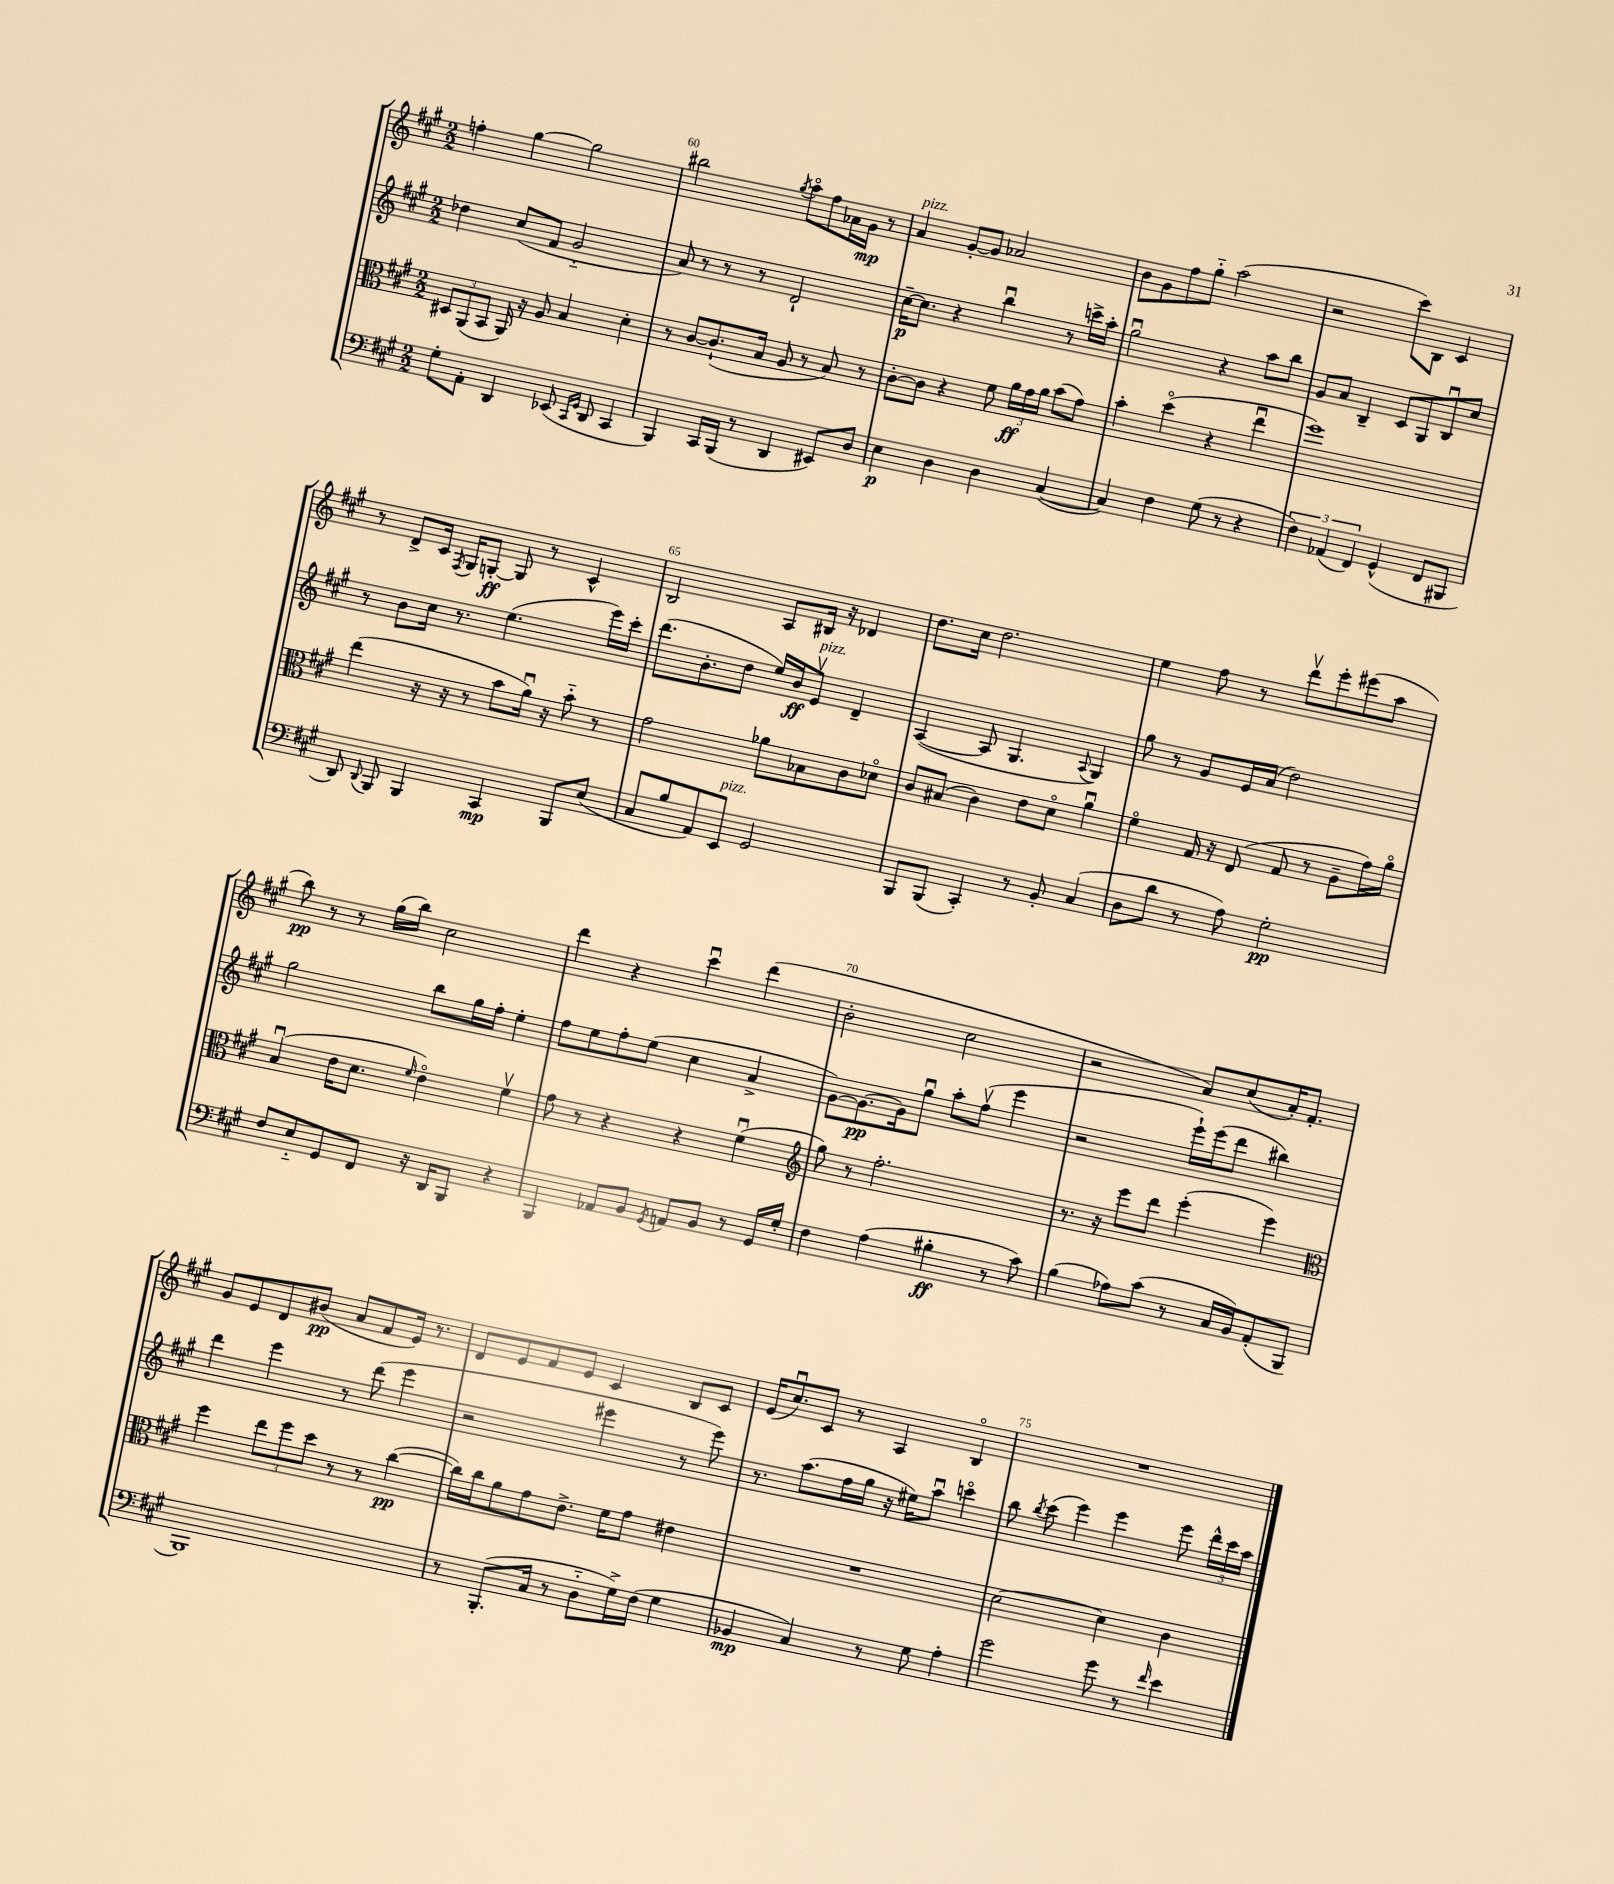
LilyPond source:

<<
\new StaffGroup <<
\new Staff = "s0" {
    \clef treble \key a \major \numericTimeSignature \time 2/2
    \autoBeamOff f''4-. gis''4~ gis''2 |
    bis''2 \acciaccatura { gis''8 } a''8[\flageolet fis''8 aes'16 gis'16]\mp r8 |
    a'4^\markup { \italic "pizz." } gis'8[~-. gis'8] aes'2 |
    b'8[ gis'8 fis''8 gis''8]-_ a''2( |
    r2 cis'''8[) b8] cis'4 |
    r8 d'8[-> cis'16] \acciaccatura { fis8 } gis16[ g8]~-.\ff g8 r8 cis'4-^ |
    b2 a8[ bis16] r16 des'4 |
    d''8.[ cis''16] d''2. |
    e''4 fis''8 r8 d'''8[\upbow e'''8-. eis'''8( a''8] |
    b''8\pp) r8 r8 gis''16[( b''16]) cis''2 |
    d'''4 r4 cis'''4\downbow d'''4( |
    b'2-. cis''2 |
    r2 a'8[) cis''8( a'16-.) fis'8.]-. |
    gis'8[ e'8 d'8 bis'8]\pp( a'8[ fis'8 e'16]) r8. |
    d'8[ e'8 fis'8 e'8] cis'4 b8[ cis'8] |
    e'16[( cis''8.\downbow) cis'8] r8 a4 b4\flageolet |
    R1 \bar "|." |
}
\new Staff = "s1" {
    \clef treble \key a \major \numericTimeSignature \time 2/2
    \autoBeamOff des''4 cis''8[( fis'8] gis'2-_ |
    a'8) r8 r8 r8 d'2-! |
    cis''16[~--\p cis''8.] r4 b''4\downbow r8 c'''16[-> a''16]-. |
    gis''2\downbow r4 a''8[ b''8] |
    gis'8[ a'8] b4-- cis'8[ gis8 b8\downbow cis''8] |
    r8 b'8[ cis''16] r8. e''4.( e'''16[) cis'''16]-. |
    d'''8.[( b'8.-. d''8] e''16[) b'16\ff e'8]\upbow^\markup { \italic "pizz." } d'4-- |
    a4~( a8 gis4. \appoggiatura { a8 } gis4) |
    gis''8 r8 gis'8[ e'16 a'16]( d''2) |
    gis''2 b''8[ gis''16 fis''16]-. e''4-. |
    fis''8[ e''8 fis''8-. e''8]( cis''4 a'4-> |
    gis'8[~) gis'8.~\pp gis'16 gis''8]\downbow a''8[-. fis''8]\upbow( e'''4 |
    r2 e'''16[-!) e'''16( d'''8] bis''4) |
    d'''4 e'''4 r8 d'''8( e'''4 |
    r2 eis'''4 r8 eis'''8) |
    r8. a''8.[( fis''16 gis''16] r16 eis''16[) a''8]\downbow c'''4\flageolet |
    b''8 \acciaccatura { b''8 } cis'''8( e'''4) e'''4 e'''8 \tuplet 3/2 { d'''16[-^ cis'''16 a''16] } \bar "|." |
}
\new Staff = "s2" {
    \clef alto \key a \major \numericTimeSignature \time 2/2
    \autoBeamOff \tuplet 3/2 { dis8[ a,8( b,8] } a,16) r16 a8 b4 d'4-. |
    r8 cis'8[~ cis'8.-!( b16] a8 r8 b8) r8 |
    cis'8[~-. cis'8] r4 fis'8 \tuplet 3/2 { a'16[\ff gis'16 a'16] } b'8[( gis'8]) |
    b'4-. d''4\flageolet( r4 e''4\downbow |
    fis''1) |
    e''4( r16 r16 r8 b'8[ a'16]\downbow) r16 b'8-_ r8 |
    gis'2 aes'8[ bes8 cis'8 des'8]\flageolet |
    cis'8[ bis8]( cis'4) e'8[ d'8]\flageolet a'4\downbow |
    fis'4\flageolet gis16 r16 e8( gis8 r8 a8[-- gis'16) a'16]\flageolet |
    b4\downbow( e'16[ d'8.] \grace { fis'16 } e'4\flageolet) fis'4\upbow |
    gis'8 r8 r4 r4 fis'4\downbow( |
    \clef treble gis''8) r8 fis''2.-. |
    r8. r16 e'''8[ d'''8] e'''4-.( e'''4) |
    \clef alto fis''4 \tuplet 3/2 { e''8[ fis''8 d''8] } r8 r8 cis''4~\pp( |
    cis''16[) cis''16 a'8 gis'8 e'8.]-> fis'16[ gis'8] eis'4 |
    R1 |
    d'2~ d'4 cis'4 \bar "|." |
}
\new Staff = "s3" {
    \clef bass \key a \major \numericTimeSignature \time 2/2
    \autoBeamOff gis8[-. a,8]-. d,4 ees,8( \grace { cis,16[ gis,16] } d,8 cis,4 |
    b,,4) cis,16[ b,,16]( r8 d,4 eis,8[) d8] |
    e4\p d4 d4 cis4~( |
    cis4) fis4 gis8( r8 r4 |
    \tuplet 3/2 { fis4) aes,4( fis,4) } gis,4-^( fis,8[ bis,,8] |
    d,8) \appoggiatura { d,8 } b,,8 b,,4 cis,4\mp b,,8[ e8]( |
    cis8[ b8 a,8) e,8]^\markup { \italic "pizz." } gis,2 |
    b,,8[ b,,8]( cis,4-.) r8 b,8-. cis4( |
    d8[ d'8] r8 a8) gis2-.\pp |
    fis8[ e8-_ gis,8 fis,8] r16 d,16[ b,,8] r4 |
    b,,4 aes,8[ b,8] \acciaccatura { gis,8 } a,8[ b,8] r8 gis,16[ gis16]-. |
    fis4 a4( bis4-.\ff r8 cis'8) |
    b4( aes8[) cis'8]( r8 cis16[ b,16) a,8-.( b,,8] |
    b,,1) |
    r8 b,,8.[-.( cis16] r8 d8[-_ gis16->) fis16]( gis4 |
    bes,4\mp cis4) r8 gis8 a4-. |
    gis'2 gis'8 r8 \grace { fis'16 } e'4 \bar "|." |
}
>>
>>
\layout { \context { \Score currentBarNumber = #59 \override BarNumber.break-visibility = ##(#f #t #t) barNumberVisibility = #(every-nth-bar-number-visible 5) } }
